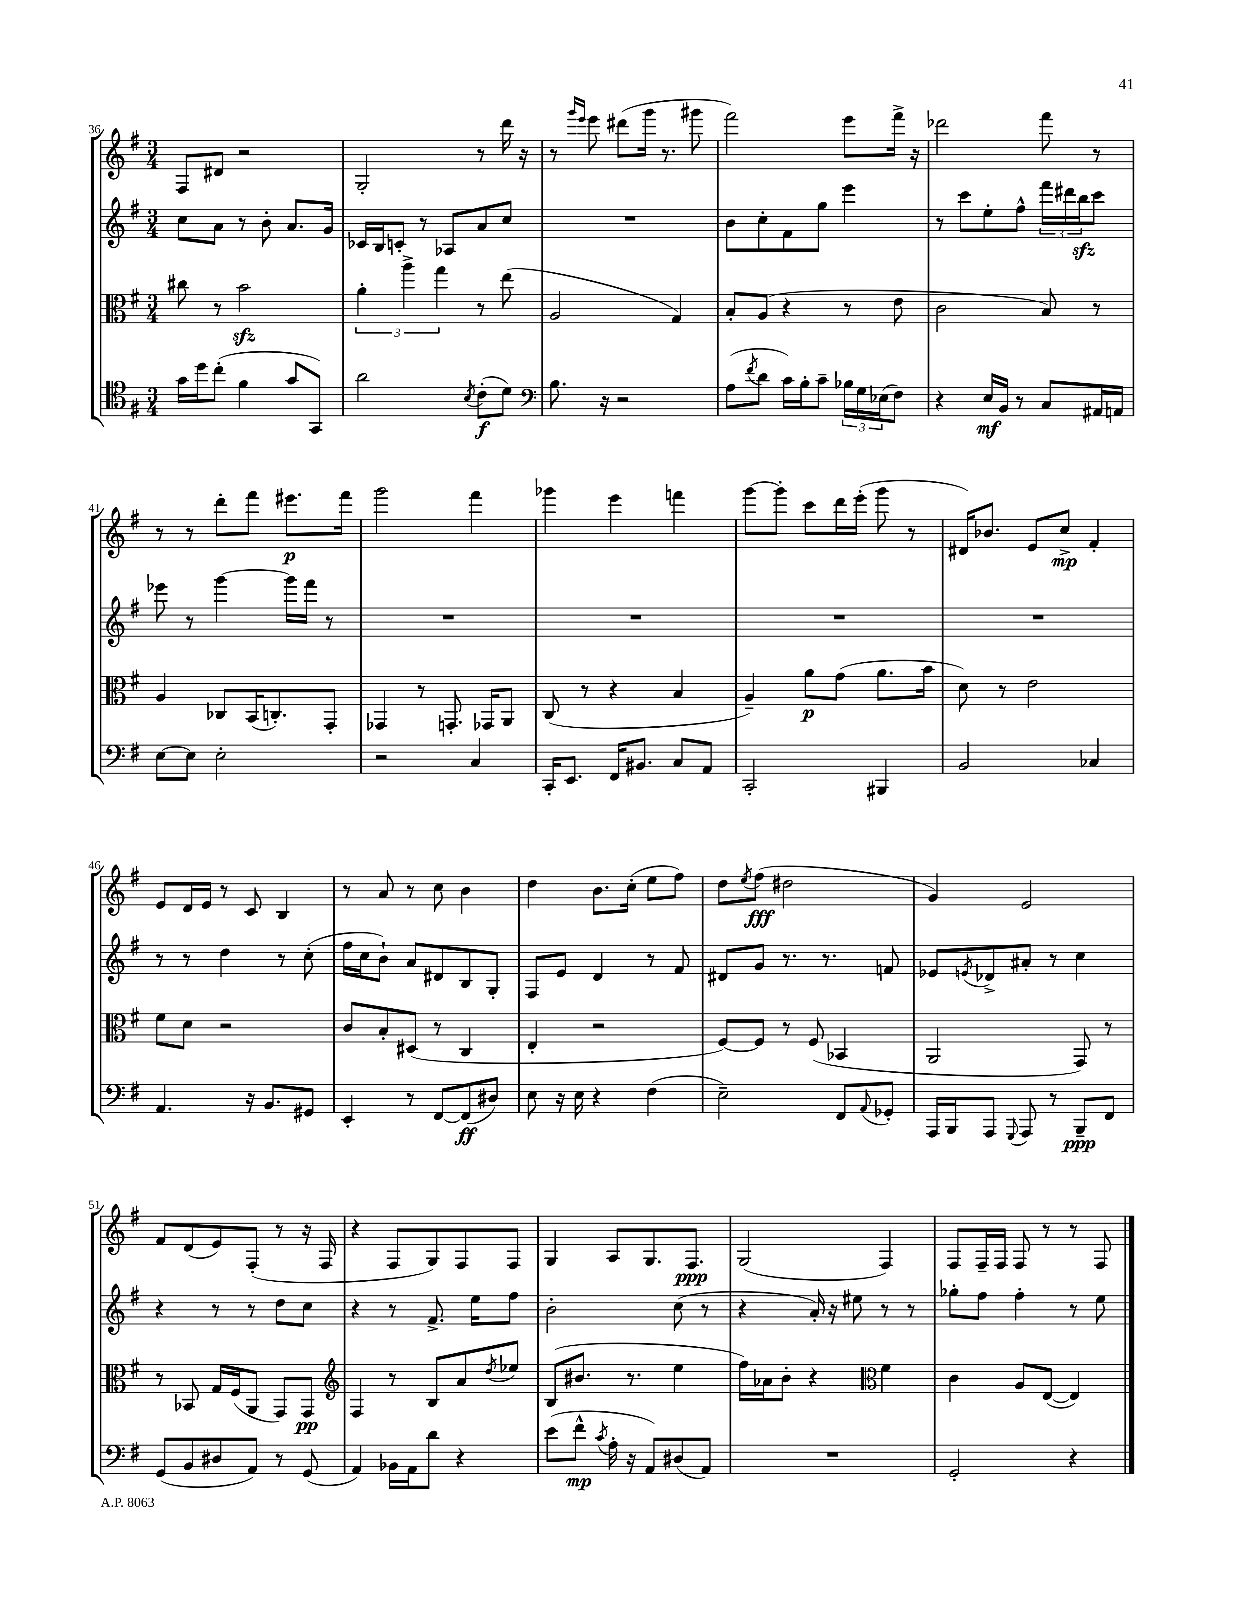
<<
\new StaffGroup <<
\new Staff = "s0" {
    \clef treble \key g \major \numericTimeSignature \time 3/4
    fis8 dis'8 r2 |
    g2-. r8 d'''16 r16 |
    r8 \grace { g'''16 e'''16 } e'''8 dis'''8( g'''16 r8. gis'''8 |
    fis'''2) e'''8 fis'''16-> r16 |
    des'''2 fis'''8 r8 |
    r8 r8 d'''8-. fis'''8 eis'''8.\p fis'''16 |
    g'''2 fis'''4 |
    ges'''4 e'''4 f'''4 |
    g'''8~ g'''8-. c'''8 d'''16 e'''16-.( g'''8 r8 |
    dis'16) bes'8. e'8 c''8->\mp fis'4-. |
    e'8 d'16 e'16 r8 c'8 b4 |
    r8 a'8 r8 c''8 b'4 |
    d''4 b'8. c''16-.( e''8 fis''8) |
    d''8 \acciaccatura { e''8 } fis''8\fff( dis''2 |
    g'4) e'2 |
    fis'8 d'8( e'8) fis8-.( r8 r16 fis16 |
    r4 fis8 g8) fis8 fis8 |
    g4 a8 g8. fis8.\ppp |
    g2( fis4) |
    fis8 fis16-- fis16 fis8 r8 r8 fis8 \bar "|." |
}
\new Staff = "s1" {
    \clef treble \key g \major \numericTimeSignature \time 3/4
    c''8 a'8 r8 b'8-. a'8. g'16 |
    ces'16 b16 c'8-. r8 aes8 a'8 c''8 |
    R2. |
    b'8 c''8-. fis'8 g''8 e'''4 |
    r8 c'''8 e''8-. fis''8-^ \tuplet 3/2 { fis'''16 dis'''16 b''16\sfz } c'''8 |
    ees'''8 r8 g'''4~ g'''16 fis'''16 r8 |
    R2. |
    R2. |
    R2. |
    R2. |
    r8 r8 d''4 r8 c''8-.( |
    fis''16 c''16 b'8-!) a'8 dis'8 b8 g8-. |
    fis8 e'8 d'4 r8 fis'8 |
    dis'8 g'8 r8. r8. f'8 |
    ees'8 \acciaccatura { e'8 } des'8-> ais'8-. r8 c''4 |
    r4 r8 r8 d''8 c''8 |
    r4 r8 fis'8.-> e''16 fis''8 |
    b'2-. c''8( r8 |
    r4 a'16-.) r16 eis''8 r8 r8 |
    ges''8-. fis''8 fis''4-. r8 e''8 \bar "|." |
}
\new Staff = "s2" {
    \clef alto \key g \major \numericTimeSignature \time 3/4
    cis''8 r8 b'2\sfz |
    \tuplet 3/2 { a'4-. a''4-> g''4 } r8 e''8( |
    a2 g4) |
    b8-. a8( r4 r8 e'8 |
    c'2 b8) r8 |
    a4 ces8 b,16( c8.-.) g,8-. |
    ges,4 r8 g,8.-. ges,16 a,8 |
    c8( r8 r4 b4 |
    a4--) a'8\p g'8( a'8. b'16 |
    d'8) r8 e'2 |
    fis'8 d'8 r2 |
    c'8 b8-. dis8( r8 c4 |
    e4-. r2 |
    fis8~) fis8 r8 fis8( bes,4 |
    a,2 g,8) r8 |
    r8 bes,8 g16 fis16( a,8 g,8) g,8\pp |
    \clef treble fis4 r8 b8 a'8 \acciaccatura { d''8 } ees''8 |
    b8( bis'8. r8. e''4 |
    fis''16) aes'16 b'8-. r4 \clef alto fis'4 |
    c'4 a8 e8~( e4) \bar "|." |
}
\new Staff = "s3" {
    \clef tenor \key g \major \numericTimeSignature \time 3/4
    g'16 d''16 c''8-.( fis'4 g'8 g,8) |
    a'2 \acciaccatura { b8 } c'8-.\f( d'8) |
    \clef bass b8. r16 r2 |
    a8( \acciaccatura { fis'8 } d'8 c'16) b16-. c'8-- \tuplet 3/2 { bes16 g16 ees16( } fis8) |
    r4 e16\mf b,16 r8 c8 ais,16 a,16 |
    e8~ e8 e2-. |
    r2 c4 |
    c,16-. e,8. fis,16 bis,8. c8 a,8 |
    c,2-. bis,,4 |
    b,2 ces4 |
    a,4. r16 b,8. gis,8 |
    e,4-. r8 fis,8~ fis,8\ff( dis8) |
    e8 r16 e16 r4 fis4( |
    e2--) fis,8 \appoggiatura { a,8 } ges,8-. |
    a,,16 b,,16 a,,8 \appoggiatura { g,,8 } a,,8 r8 b,,8--\ppp fis,8 |
    g,8( b,8 dis8 a,8) r8 g,8( |
    a,4) bes,16 a,16 d'8 r4 |
    e'8( fis'8-^\mp \acciaccatura { c'8 } a16-. r16 a,8) dis8( a,8) |
    R2. |
    g,2-. r4 \bar "|." |
}
>>
>>
\layout { \context { \Score currentBarNumber = #36 } }
